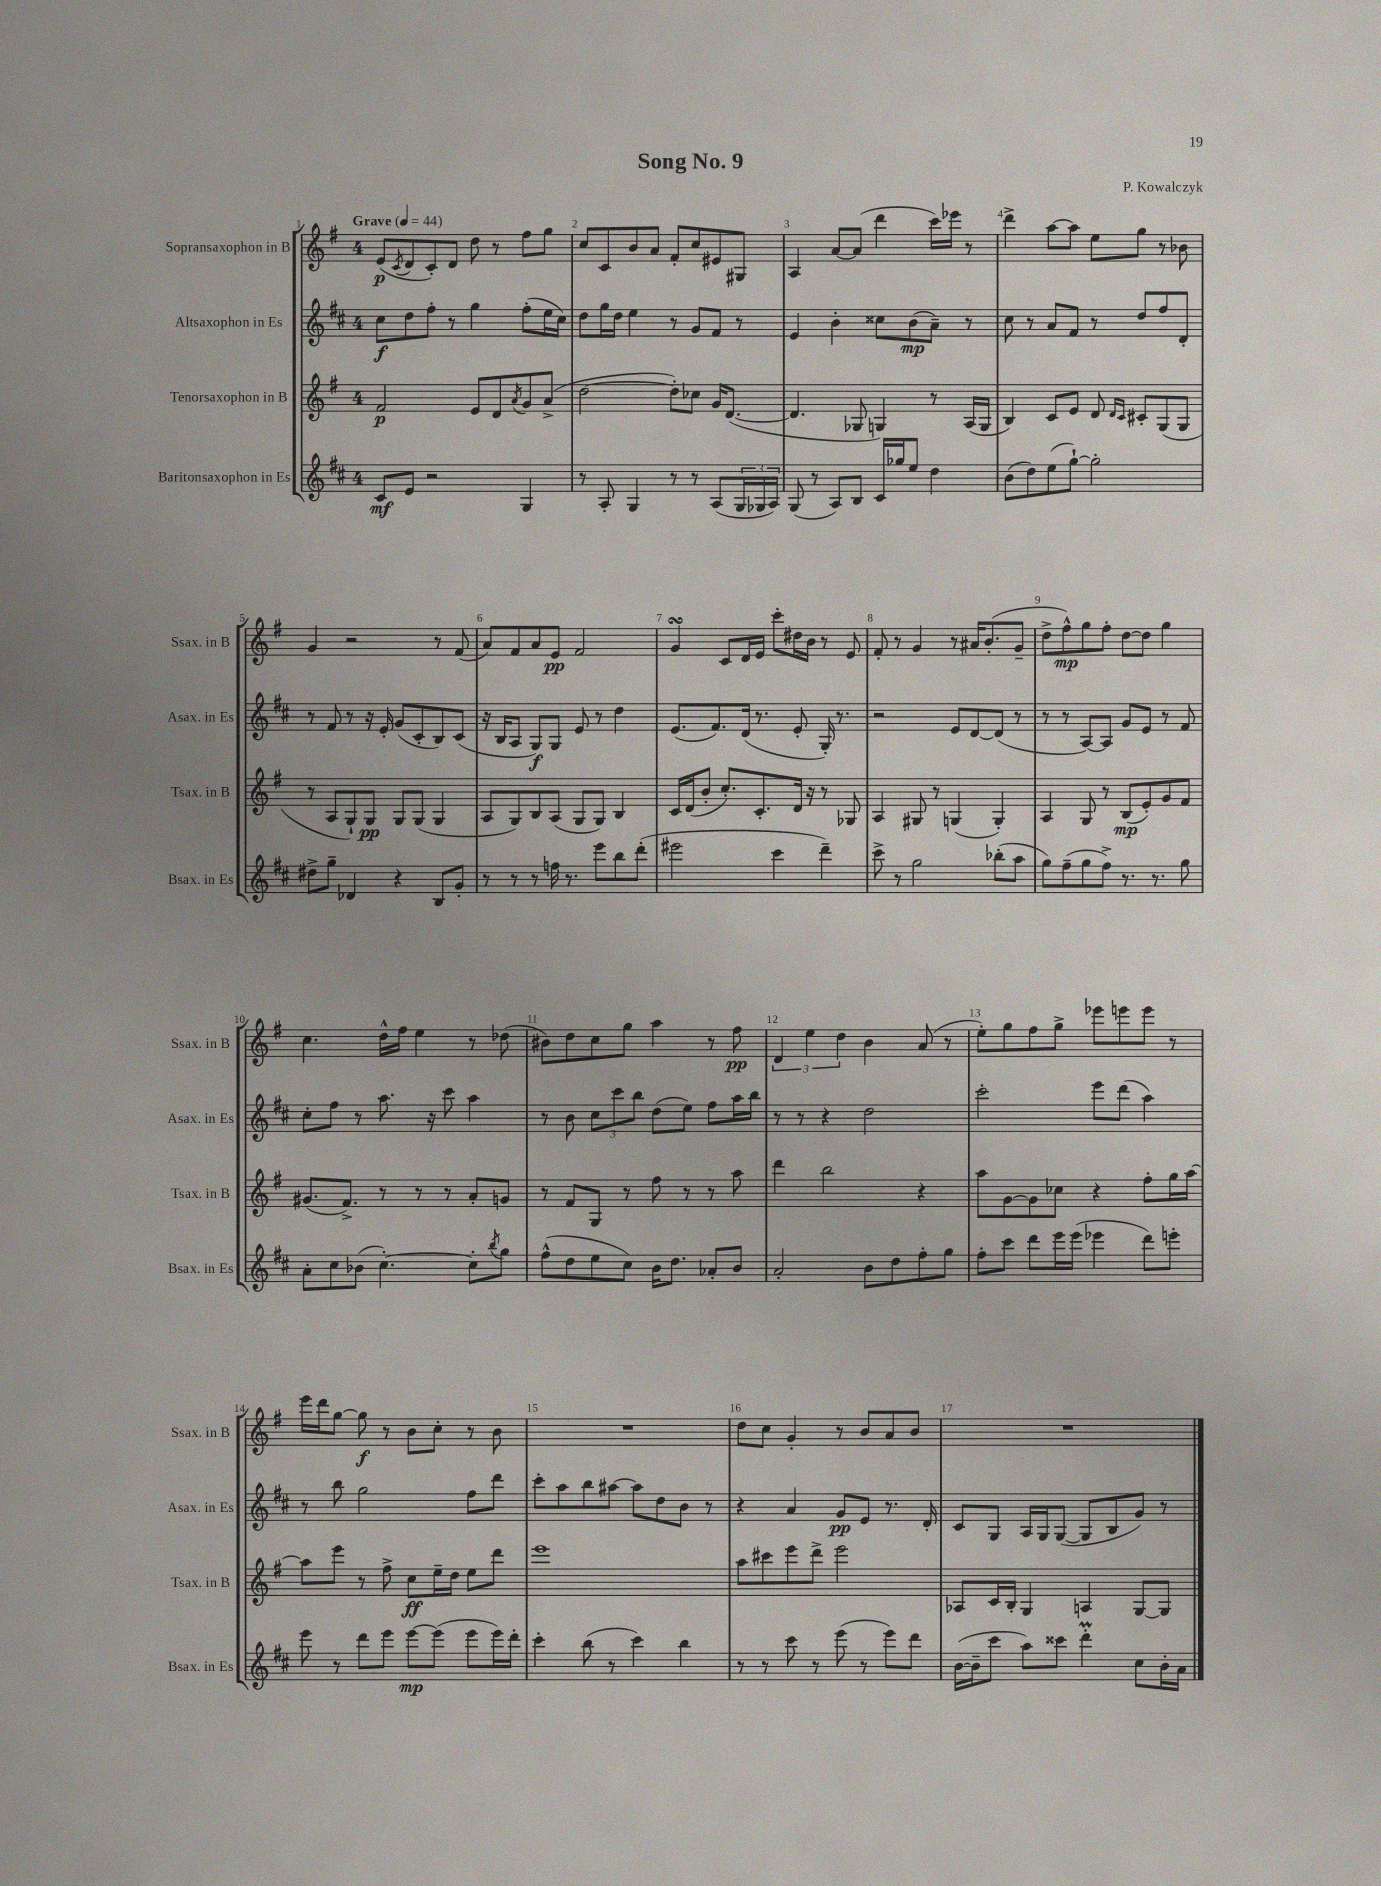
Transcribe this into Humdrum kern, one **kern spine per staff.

**kern	**kern	**kern	**kern
*staff4	*staff3	*staff2	*staff1
*clefG2	*clefG2	*clefG2	*clefG2
*k[f#c#]	*k[f#]	*k[f#c#]	*k[f#]
*M4/4	*M4/4	*M4/4	*M4/4
*MM44	*MM44	*MM44	*MM44
8c#	2f#	8cc#	(8e
.	.	.	8qc
8e	.	8dd	8d
2r	.	8ff#'	8c')
.	.	8r	8d
.	8e	4gg	8dd
.	8d	.	8r
.	8qa	.	.
4G	8g	(8ff#'	8ff#
.	(8a^	16ee	8gg
.	.	16cc#)	.
=	=	=	=
8r	[2dd	8dd	8cc
8A'	.	16gg	8c
.	.	16dd	.
4G	.	4ee	8b
.	.	.	8a
8r	8dd'])	8r	8f#'
8r	8cc-	8g	8cc
(8A	16g	8f#	8e#
.	([8.d	.	.
24G	.	8r	8G#
24G-	.	.	.
24A)	.	.	.
=	=	=	=
(8G	4.d]	4e	4A
8r	.	.	.
8A)	.	4b'	[8a
8B	8G-	.	(8a]
16c#	4G)	8cc##	4ddd
16gg-	.	.	.
8ee	.	(8b	.
4dd	8r	8a~)	16ccc)
.	.	.	16eee-
.	(16A	8r	8r
.	16G	.	.
=	=	=	=
(8b	4B)	8cc#	4ddd^
8dd)	.	8r	.
(8ee	8c	8a	[8aa
[8gg`)	8e	8f#	8aa]
2gg']	8d	8r	8ee
.	16qqd	.	.
.	16qqc	.	.
.	8c#'	8dd	8gg
.	(8G	8ff#	8r
.	8G	8d'	8b-
=	=	=	=
8dd#^	8r	8r	4g
8gg~	8A	8f#	.
4d-	8G`)	8r	2r
.	8G	16r	.
.	.	16e'	.
4r	8G	(8g	.
.	(8G	8c#'	.
8B	4G	8B)	8r
8g'	.	(8c#	(8f#
=	=	=	=
8r	8A	16r	8a)
.	.	16B	.
8r	8G)	8A	8f#
8r	8B	8G)	8a
16ff	(8A	8G	8e
8.r	.	.	.
.	8G	8e	2f#
8eee	8G)	8r	.
8bb	4B	4dd	.
(8ddd'	.	.	.
=	=	=	=
2eee#	16c	(8.e	4g
.	(16d	.	.
.	8b'	.	.
.	.	8.f#)	.
.	8.cc')	.	8c
.	.	(16d	16d
.	8.c'	8.r	16e
4ccc#	.	.	8ccc'
.	16d	8e'	16dd#
.	16r	.	16b
4ddd~)	8r	16G')	8r
.	.	8.r	.
.	8G-	.	8e
=	=	=	=
8ccc#^	4A	2r	8f#'
8r	.	.	8r
2gg	8G#	.	4g
.	8r	.	.
.	(4G	8e	8r
.	.	[8d	16a#
.	.	.	(8.b'
(8bb-'	4G')	(8d]	.
8aa	.	8r	8g~
=	=	=	=
8gg)	4A	8r	8dd^
(8ff#~	.	8r	8ff#^^)
8gg	8G	[8A)	8gg
8ff#^)	8r	8A]	8ff#'
8.r	(8B	8g	[8dd
.	8e')	8e	8dd]
8.r	.	.	.
.	8g	8r	4gg
8gg	8f#	8f#	.
=	=	=	=
8a'	(8.g#	8cc#'	4.cc
8cc#	.	8ff#	.
.	8.f#^)	.	.
(8b-	.	8r	.
[4.cc#')	8r	8.aa	16dd^^
.	.	.	16ff#
.	8r	.	4ee
.	.	16r	.
.	8r	8ccc#	.
8cc#']	8a'	4aa	8r
8qbb	.	.	.
8gg	8g	.	(8dd-
=	=	=	=
(8ff#^^	8r	8r	8b#)
8dd	8f#	8b	8dd
8ee	8G	12cc#	8cc
.	.	12ccc#	.
8cc#)	8r	.	8gg
.	.	12bb	.
16b	8ff#	(8dd	4aa
8.dd	.	.	.
.	8r	8ee)	.
8a-'	8r	8ff#	8r
8b	8aa	16aa	8ff#
.	.	16bb	.
=	=	=	=
2a'	4ddd	8r	6d
.	.	8r	.
.	.	.	6ee
.	2bb	4r	.
.	.	.	6dd
8b	.	2dd	4b
8dd	.	.	.
8ff#'	4r	.	(8a
8gg	.	.	8r
=	=	=	=
8ff#'	8aa	2ccc#'	8ee')
8ccc#	[8g	.	8gg
8ddd	8g]	.	8ff#
16eee	8cc-	.	8gg^
(16eee	.	.	.
4eee-	4r	8eee	8eee-
.	.	(8ddd	8eee
8ddd)	8ff#'	4aa)	8eee
8eee'	16gg	.	8r
.	[16aa	.	.
=	=	=	=
8eee	8aa]	8r	16eee
.	.	.	16ddd
8r	8eee	8bb	[8gg
8ddd	8r	2gg	8gg]
8eee	8ff#^	.	8r
[8eee	8cc	.	8b
(8eee]	16ee~	.	8cc'
.	16dd	.	.
8eee	8ee	8ff#	8r
16eee)	8ddd	8ddd	8b
16ddd'	.	.	.
=	=	=	=
4ccc#'	1eee	8ccc#'	1r
.	.	8aa	.
(8bb	.	8bb	.
8r	.	[8aa#	.
4ccc#)	.	8aa#]	.
.	.	8dd	.
4bb	.	8b	.
.	.	8r	.
=	=	=	=
8r	8aa	4r	8dd
8r	8ccc#	.	8cc
8ccc#	8eee	4a	4g'
8r	8ddd^	.	.
(8eee	2eee	8g	8r
8r	.	8e	8b
8eee)	.	8.r	8a
8ddd	.	.	8b
.	.	16d'	.
=	=	=	=
([16b	8A-	8c#	1r
16b~]	.	.	.
8ccc#	16c	8G	.
.	16B'	.	.
8aa)	4G	16A	.
.	.	16G	.
8ccc##	.	([8G	.
4ddd'	4A	8G]	.
.	.	8B	.
8cc#	[8G	8g)	.
16b'	8G]	8r	.
16a	.	.	.
==	==	==	==
*-	*-	*-	*-
